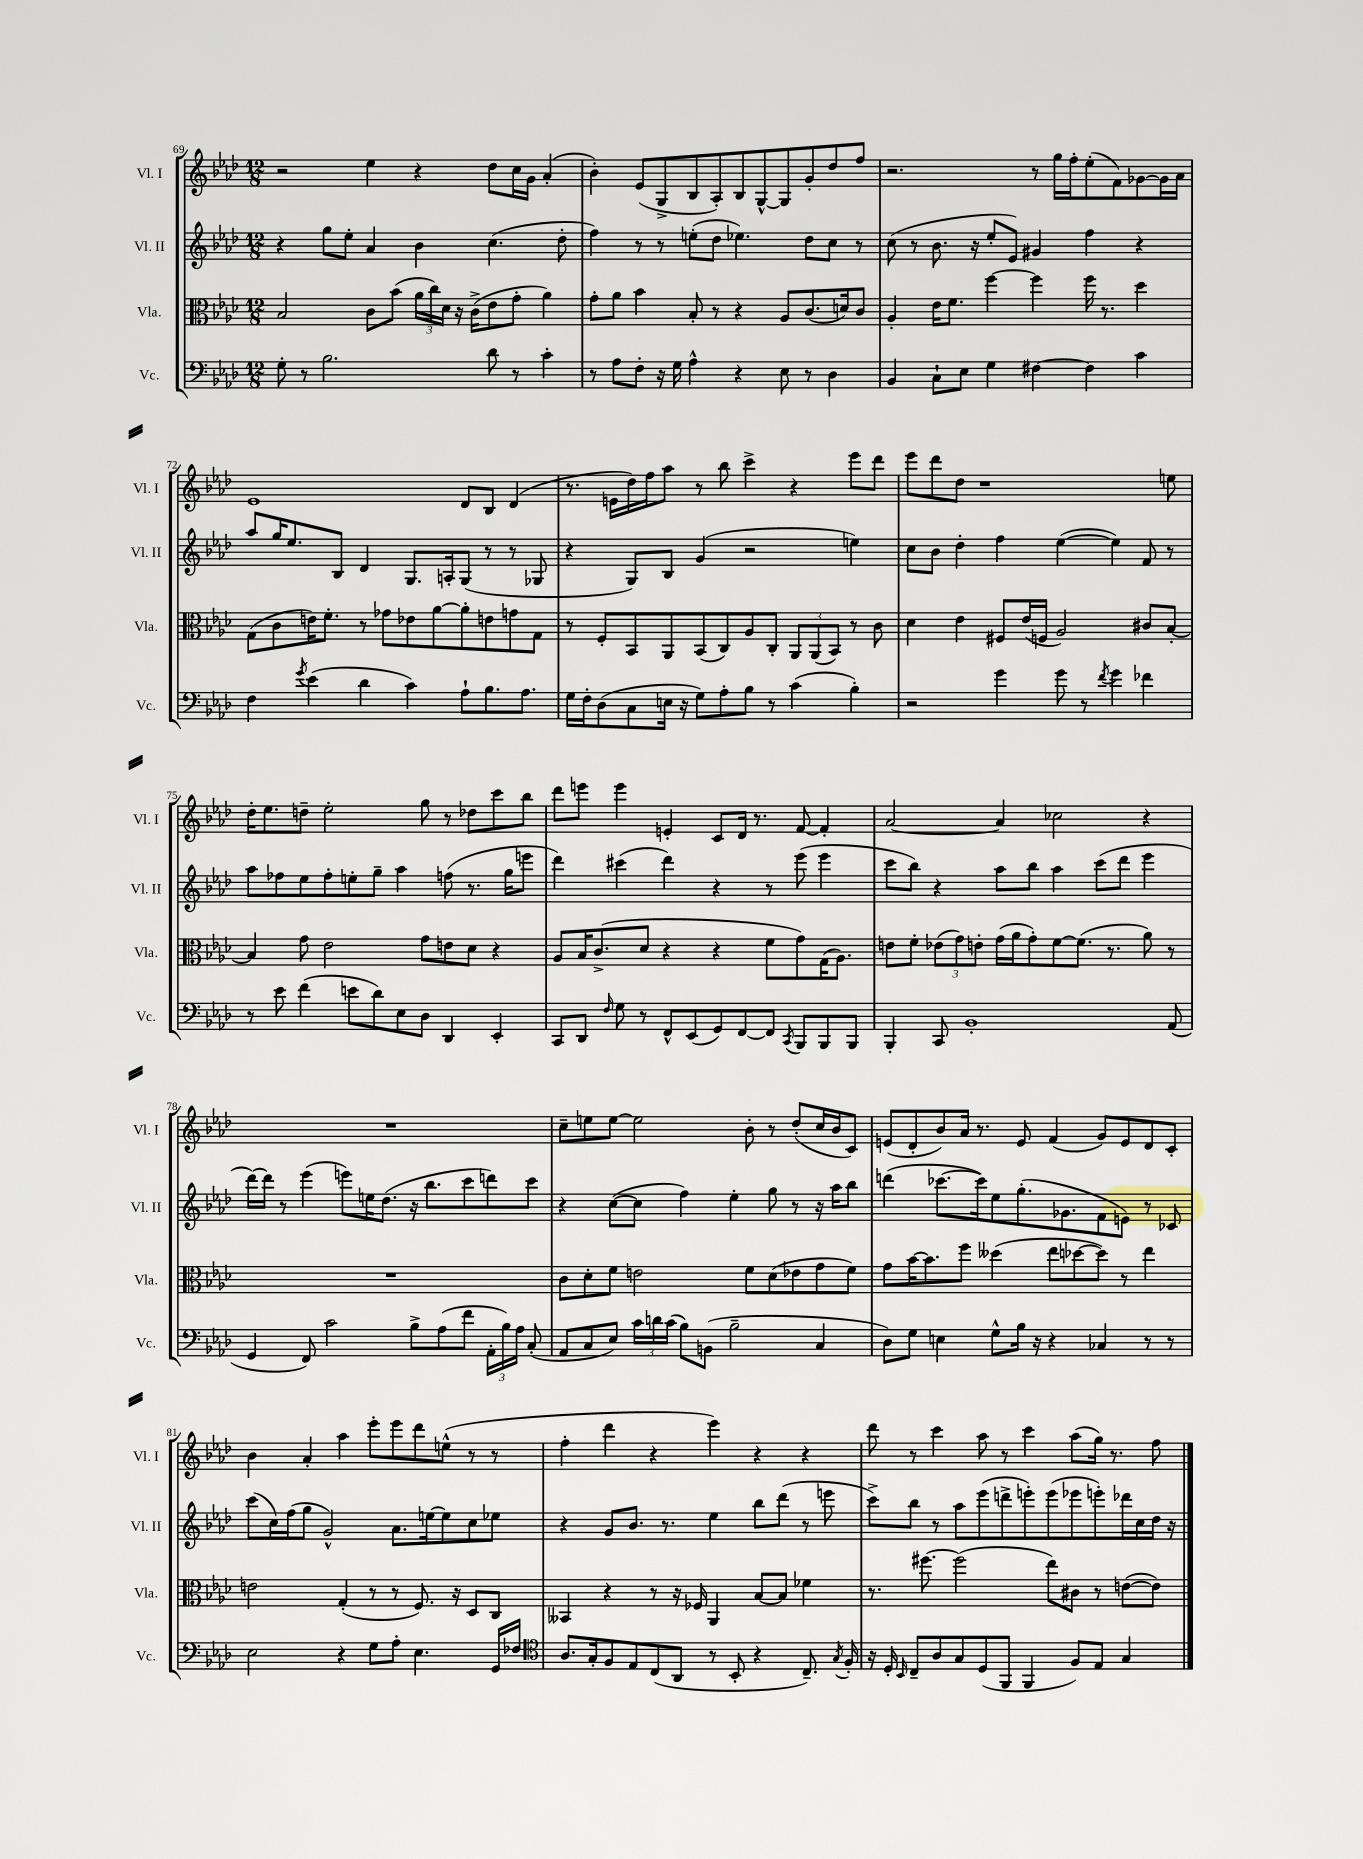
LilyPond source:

<<
\new StaffGroup <<
\new Staff = "s0" \with { instrumentName = "Vl. I" shortInstrumentName = "Vl. I" } {
    \clef treble \key aes \major \numericTimeSignature \time 12/8
    \autoBeamOff r2 ees''4 r4 des''8[ c''16 g'16] aes'4-.( |
    bes'4-.) ees'8[( g8-> bes8 aes8-.) bes8 g8~-^ g8 g'8-. des''8 f''8] |
    r2. r8 g''16[ f''16-. ees''8-.( f'8) ges'8~ ges'16 aes'16] |
    ees'1 des'8[ bes8] des'4( |
    r8. e'16[ des''16) f''16 aes''8] r8 bes''8 c'''4-> r4 ees'''8[ des'''8] |
    ees'''8[ des'''8 des''8] r1 e''8 |
    des''16[-. ees''8. d''8]-- ees''2-. g''8 r8 des''8[ c'''8 bes''8] |
    des'''8[ e'''8] e'''4 e'4-. c'8[ des'16] r8. f'8~ f'4-. |
    aes'2~ aes'4 ces''2 r4 |
    R1. |
    c''8[-- e''8 e''8]~ e''2 bes'8-. r8 des''8[-.( c''16 bes'16 c'8]) |
    e'8[( des'8-. bes'8) aes'16] r8. e'8 f'4( g'8[) e'8 des'8 c'8]-. |
    bes'4 aes'4-. aes''4 ees'''8[-. ees'''8 des'''8 e''8]-^( r8 r8 |
    f''4-. des'''4 r4 ees'''4) r4 r4 |
    des'''8 r8 c'''4 aes''8 r8 c'''4 aes''8[( g''16]) r8. f''8 \bar "|." |
}
\new Staff = "s1" \with { instrumentName = "Vl. II" shortInstrumentName = "Vl. II" } {
    \clef treble \key aes \major \numericTimeSignature \time 12/8
    \autoBeamOff r4 g''8[ ees''8]-. aes'4 bes'4 c''4.( des''8-. |
    f''4) r8 r8 e''8[-.( des''8] ees''4.) des''8[ c''8] r8 |
    c''8( r8 bes'8. r16 ees''8[-. ees'8]) gis'4 f''4 r4 |
    aes''8[ g''16 ees''8. bes8] des'4 g8.[ a16-. g8]( r8 r8 ges8 |
    r4 g8[) bes8] g'4( r2 e''4) |
    c''8[ bes'8] des''4-. f''4 ees''4~( ees''4) f'8 r8 |
    aes''8[ fes''8 ees''8 fes''8-. e''8-. g''8]-- aes''4 f''8( r8. g''16[ e'''8] |
    des'''4) cis'''4( des'''4) r4 r8 ees'''8( ees'''4 |
    c'''8[ bes''8]) r4 aes''8[ bes''8] aes''4 c'''8[( des'''8] ees'''4 |
    des'''16[~) des'''16] r8 ees'''4( e'''8[) e''16 des''8.]( r16 bes''8.[ c'''8 d'''8) c'''8] |
    r4 c''8[~( c''8] f''4) ees''4-. g''8 r8 r16 aes''16[ bes''8] |
    d'''4( ces'''8.[~ ces'''16) ees''8 g''8.-.( ges'8. f'8 e'8]) r8 ces'8 |
    c'''8[( c''16) f''16( g''8] g'2-^) aes'8.[ e''16~ e''8 c''8 ees''8] |
    r4 g'8[ bes'8.] r8. ees''4 bes''8[ des'''8]( r8 e'''8 |
    c'''8[->) bes''8] r8 aes''8[ ees'''8( d'''8-> e'''8-.) e'''8( ees'''8 e'''8-.) des'''16 c''16 des''16] r16 \bar "|." |
}
\new Staff = "s2" \with { instrumentName = "Vla." shortInstrumentName = "Vla." } {
    \clef alto \key aes \major \numericTimeSignature \time 12/8
    \autoBeamOff bes2 c'8[ bes'8]( \tuplet 3/2 { aes'16[ c''16) des'16] } r16 c'16[->( ees'8 g'8]-. aes'4) |
    g'8[-. aes'8] bes'4 bes8-. r8 r4 aes8[ c'8.( d'16) c'8] |
    aes4-. ees'16[ f'8.] f''4~ f''4 f''16 r8. des''4 |
    g8[( c'8 e'16) f'8.]-. r8 ges'8[ ees'8 aes'8~ aes'8-. e'8 g'8 g8] |
    r8 f8[-. bes,8 aes,8 bes,8( c8) aes8 c8]-. \tuplet 3/2 { aes,8[ aes,8( bes,8]) } r8 c'8 |
    des'4 ees'4 fis8[ ees'16( f16] aes2) cis'8[ bes8]~-. |
    bes4 g'8 ees'2 g'8[ e'8 des'8] r4 |
    aes8[ bes16 c'8.->( des'8] r4 r4 f'8[ g'8) g16( aes8.]) |
    e'8[ f'8]-. \tuplet 3/2 { ees'8[( g'8) e'8]-. } g'16[( aes'16 g'8-.) f'8~ f'8.]( r8. aes'8) r8 |
    R1. |
    c'8[ des'8-. f'8] e'2 f'8[ des'8( ees'8 g'8 f'8]) |
    g'8[ bes'16~ bes'8. f''8] deses''4( ees''8[ des''8~ des''8]) r8 ees''4 |
    e'2 g4-.( r8 r8 f8.) r16 des8[ c8] |
    beses,4 r4 r8 r16 fes16 aes,4 bes8[~ bes8] fes'4 |
    r8. fis''8.~ fis''2( ees''8[) cis'8] r8 e'8[~( e'8]) \bar "|." |
}
\new Staff = "s3" \with { instrumentName = "Vc." shortInstrumentName = "Vc." } {
    \clef bass \key aes \major \numericTimeSignature \time 12/8
    \autoBeamOff g8-. r8 bes2. des'8 r8 c'4-. |
    r8 aes8[ f8]-. r16 g16 aes4-^ r4 ees8 r8 des4 |
    bes,4 c8[-! ees8] g4 fis4~ fis4 c'4 |
    f4 \acciaccatura { g'8 } ees'4( des'4 c'4) aes8[-! bes8. aes8.] |
    g16[ f16-. des8( c8 e16] r16 g8[) aes8-. bes8] r8 c'4( bes4-.) |
    r2 g'4 g'8 r8 \acciaccatura { f'8 } g'4 fes'4 |
    r8 ees'8 f'4( e'8[ des'8) ees8 des8] des,4 ees,4-. |
    c,8[ des,8] \grace { f16 } g8 r8 f,8[-^ ees,8( g,8) f,8~ f,8] \acciaccatura { c,8 } bes,,8[ bes,,8 bes,,8] |
    bes,,4-. c,8 bes,1-. aes,8( |
    g,4 f,8) c'2 bes8[-> aes8( f'8] \tuplet 3/2 { aes,16[-. bes16) aes16] } c8-.( |
    aes,8[ c8 ees8]) \tuplet 3/2 { c'16[ d'16 c'16]( } bes8[) b,8]( bes2-- c4 |
    des8[) g8] e4 g8[-^ bes16] r16 r4 ces4 r8 r8 |
    ees2 r4 g8[ aes8]-. ees4. g,16[ fes16] |
    \clef tenor aes8.[ g16-. f8 ees8 c8( aes,8] r8 bes,8-. r4 c8.--) \acciaccatura { g8 } f16-. |
    r16 des16-. \grace { bes,16 } c8[-- aes8 g8 des8( f,8] f,4 f8[) ees8] g4 \bar "|." |
}
>>
>>
\layout { \context { \Score currentBarNumber = #69 } }
